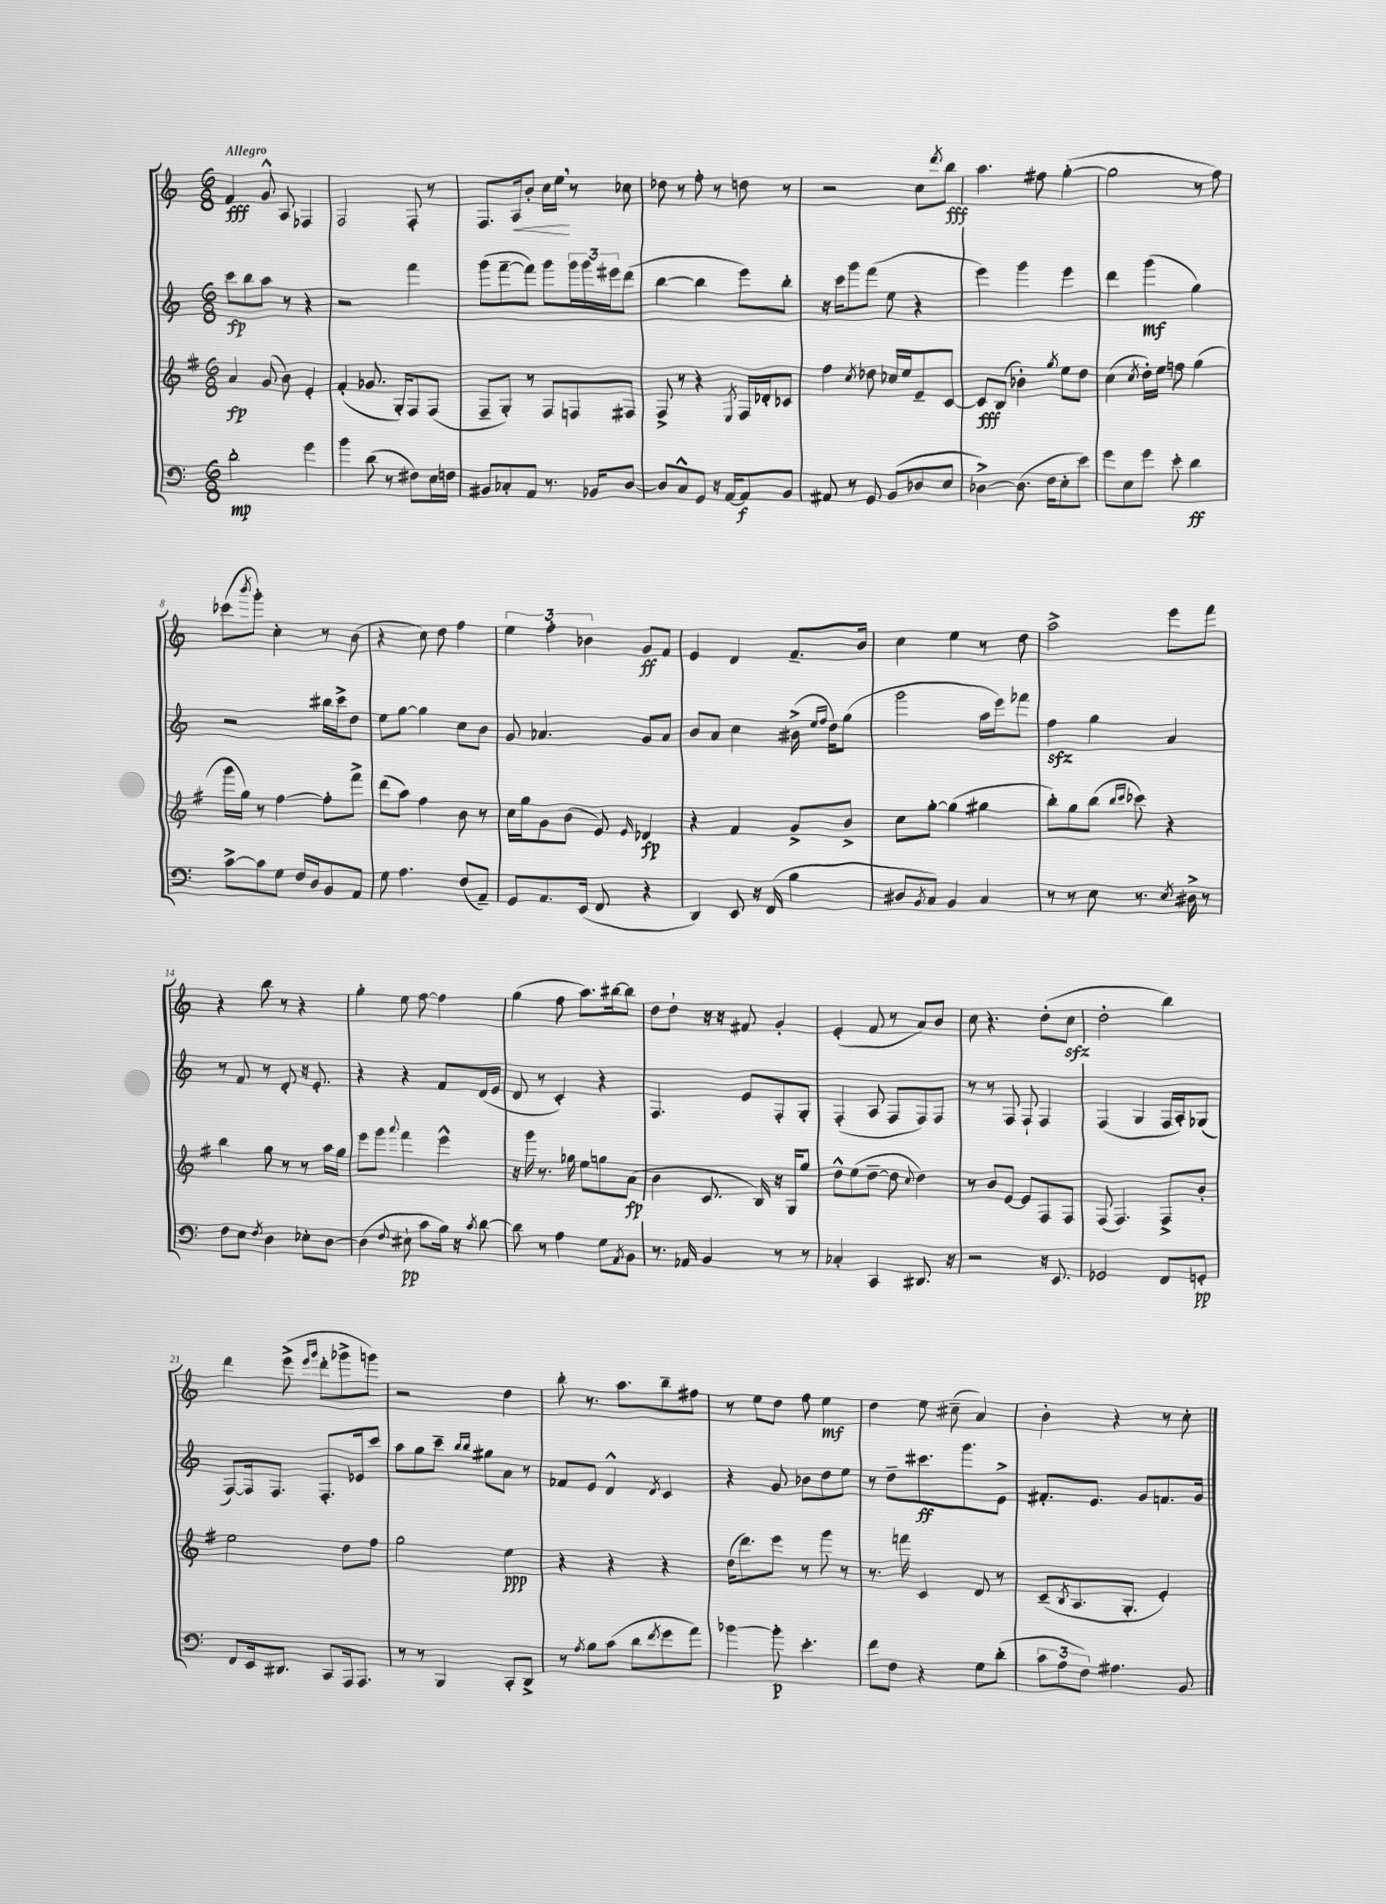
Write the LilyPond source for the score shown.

<<
\new StaffGroup <<
\new Staff = "s0" {
    \clef treble \key c \major \numericTimeSignature \time 6/8 \tempo "Allegro"
    f'4\fff g'8-^ a8 fes4 |
    f2 f8-. r8 |
    f8. a16\< b'8-. c''16 e''16\! \breathe r8 ces''8 |
    des''8 r8 f''8-. r8 d''8 r8 |
    r2 c''8 \acciaccatura { d'''8 } b''8\fff |
    a''4. fis''8 g''4~-.( |
    g''2 r8 f''8) |
    ces'''8( \acciaccatura { b'''8 } g'''8-.) c''4-. r8 b'8( |
    r4 c''8) d''8 f''4 |
    \tuplet 3/2 { e''4 f''4-. bes'4 } g'8\ff f'8 |
    e'4 d'4 f'8.-- b'16 |
    c''4 e''4 r8 d''8 |
    a''2-> e'''8 f'''8 |
    r4 b''8 r8 r4 |
    g''4-. e''8 f''8~ f''4 |
    g''4( f''8 a''8.) bis''16~ bis''8 |
    d''8 d''8-! r16 r16 fis'8 g'4-. |
    e'4-.( f'8 r8 a'8) b'8 |
    c''8 r4. d''8-.( c''8\sfz |
    d''2-. b''4) |
    d'''4 e'''8->( \grace { e'''16 g'''16 } d'''8-. ges'''8-> g'''8) |
    r2 d''4 |
    b''8-. r8. a''8. b''8-- fis''8 |
    r8 e''8 d''8 f''8 e''4\mf |
    d''4 e''8 cis''8--( a'4) |
    b'4-. r4 r8 c''8-. \bar "|." |
}
\new Staff = "s1" {
    \clef treble \key c \major \numericTimeSignature \time 6/8
    c'''8\fp b''8 a''8 r8 r4 |
    r2 f'''4 |
    g'''8( f'''8~-- f'''8) g'''8 \tuplet 3/2 { g'''16 g'''16 eis'''16 } d'''8( |
    b''4~ b''4 e'''8) b''8-. |
    r16 c'''16 g'''8 f'''8( e''8 r4 |
    e'''4) g'''4 e'''4 |
    d'''4 g'''4\mf( g''4) |
    r2 bis''16 c'''16-> d''8 |
    e''8 g''8~ g''4 c''8 b'8 |
    g'8 aes'4. g'8 aes'8 |
    b'8 a'8 c''4 bis'16->( \grace { e''16 f''16 } d''16) g''8( |
    g'''2 a''16 e'''16) fes'''8 |
    f''4\sfz g''4 a'4 |
    r8 f'8 r8 d'8-. r16 e'8.-. |
    r4 r4 f'8 d'16( e'16 |
    d'8 r8 c'4-.) r4 |
    f4. e'8 f8-. g8-. |
    f4-.( a8 f8 f8) f8 |
    r8 r8 f8 f8-! f4 |
    f4( g4 f16 a16-.) ges8( |
    f8~) f16 f8. f8.-. ees'16 c'''8 |
    a''8 g''8 c'''8-- \grace { b''16 b''16 } gis''8 a'8 r8 |
    fes'8 e'8 d'4-^ \acciaccatura { d'8 } c'4 |
    r4 g'8 bes'8 d''8 e''8 |
    r8 d''8-- cis'''8.\ff g'''8. e'8-> |
    fis'8.-. e'8. g'8 f'8. g'16 \bar "|." |
}
\new Staff = "s2" {
    \clef treble \key g \major \numericTimeSignature \time 6/8
    a'4\fp g'8( b'8) e'4-. |
    fis'4-.( ges'8. g16-.) fis8 fis8( |
    fis8-- g8-.) r8 fis8 f8 fis8 |
    fis8-> r8 r4 \acciaccatura { e8 } fis16 des'16-. ces'8 |
    fis''4 \acciaccatura { c''8 } des''8 ces''16 e''16 e'8-- c'8~ |
    c'8\fff b8( bes'4-.) \acciaccatura { g''8 } e''8 d''8 |
    c''4( \acciaccatura { c''8 } d''16-.) e''16 f''8 g''4( |
    g'''16 g''16) r8 fis''4~ fis''8-. fis'''8-> |
    d'''8( a''8) fis''4 b'8 r8 |
    c''16 g''16 g'8 b'8( e'8) \grace { e'16 } des'4\fp |
    r4 fis'4 g'8-> b'8-> |
    c''8 g''8~-. g''4( gis''4 |
    b''8-.) g''8 b''8( \grace { b''16 c'''16 } ces'''8) r4 |
    b''4 g''8 r8 r8 a''16 g''16 |
    e'''8 g'''8 \appoggiatura { a'''8 } fis'''4 e'''4-^ |
    r16 g'''16 r8. ges''16 e''8 g''8 a'8\fp( |
    b'4 c'8. b16) r16 g16 g''8 |
    d''8-^ e''8( d''8~-- d''8 \appoggiatura { c''8 } d''4) |
    r8 b'8 e'8~ e'8 fis8 fis8 |
    fis8( fis4.) fis8-> b'8-. |
    e''2 d''8 fis''8 |
    g''2 e''4\ppp |
    r4 r4 r4 |
    d''16( d'''8.) e'''8 r8 g'''8 r8 |
    r8. f'''16 c'4 d'8 r8 |
    c'8--( \acciaccatura { b8 } a8. g8.-. e'4-.) \bar "|." |
}
\new Staff = "s3" {
    \clef bass \key c \major \numericTimeSignature \time 6/8
    d'2-.\mp g'4 |
    b'4 d'8( r8 fis8) e16 f16 |
    bis,8 ces8-. a,8 r8. bes,16 d8~ |
    d8 c8-^ g,8 r16 a,16~ a,8\f b,8 |
    ais,8 r8 g,8 b,8( des8 e8 |
    des4~->) des8.( f16 e8-. e'8) |
    g'8 e8 g'8 e'8-. d'4\ff |
    c'8~-> c'8 g8 f16 d16 b,8 a,8 |
    g8 a4. f8( a,8--) |
    g,8 a,8. e,16( f,8 r4 |
    d,4) e,8 r16 f,16( b4 |
    dis8 \acciaccatura { b,8 } c8) b,4 c4 |
    r8 r8 e8 r8. \acciaccatura { e8 } dis16-> r8 |
    f8 e8 \acciaccatura { f8 } d4 ees8-. d8~ |
    d4( \appoggiatura { f8 } eis8-!\pp c'8 b16) r16 \acciaccatura { c'8 } d'8~ |
    d'8 r8 a4 g8 \acciaccatura { a,8 } b,8 |
    r8. aes,16 b,4 r8 r8 |
    ces4-. c,4 dis,8. r16 |
    r2 r16 e,8. |
    ges,2 f,8 g,8-.\pp |
    f,8 e,16 dis,8. c,8 a,,16 a,,8. |
    r8 r8 b,,4 c,8-. d,8-> |
    r8 \acciaccatura { a8 } b8 c'8( d'8 \acciaccatura { f'8 } g'8 a'8) |
    bes'4~ bes'8-.\p e'4.-. |
    f'8 f8 r4 g8 d'8-.( |
    \tuplet 3/2 { c'8 a8 f8) } ais4. b,8 \bar "|." |
}
>>
>>
